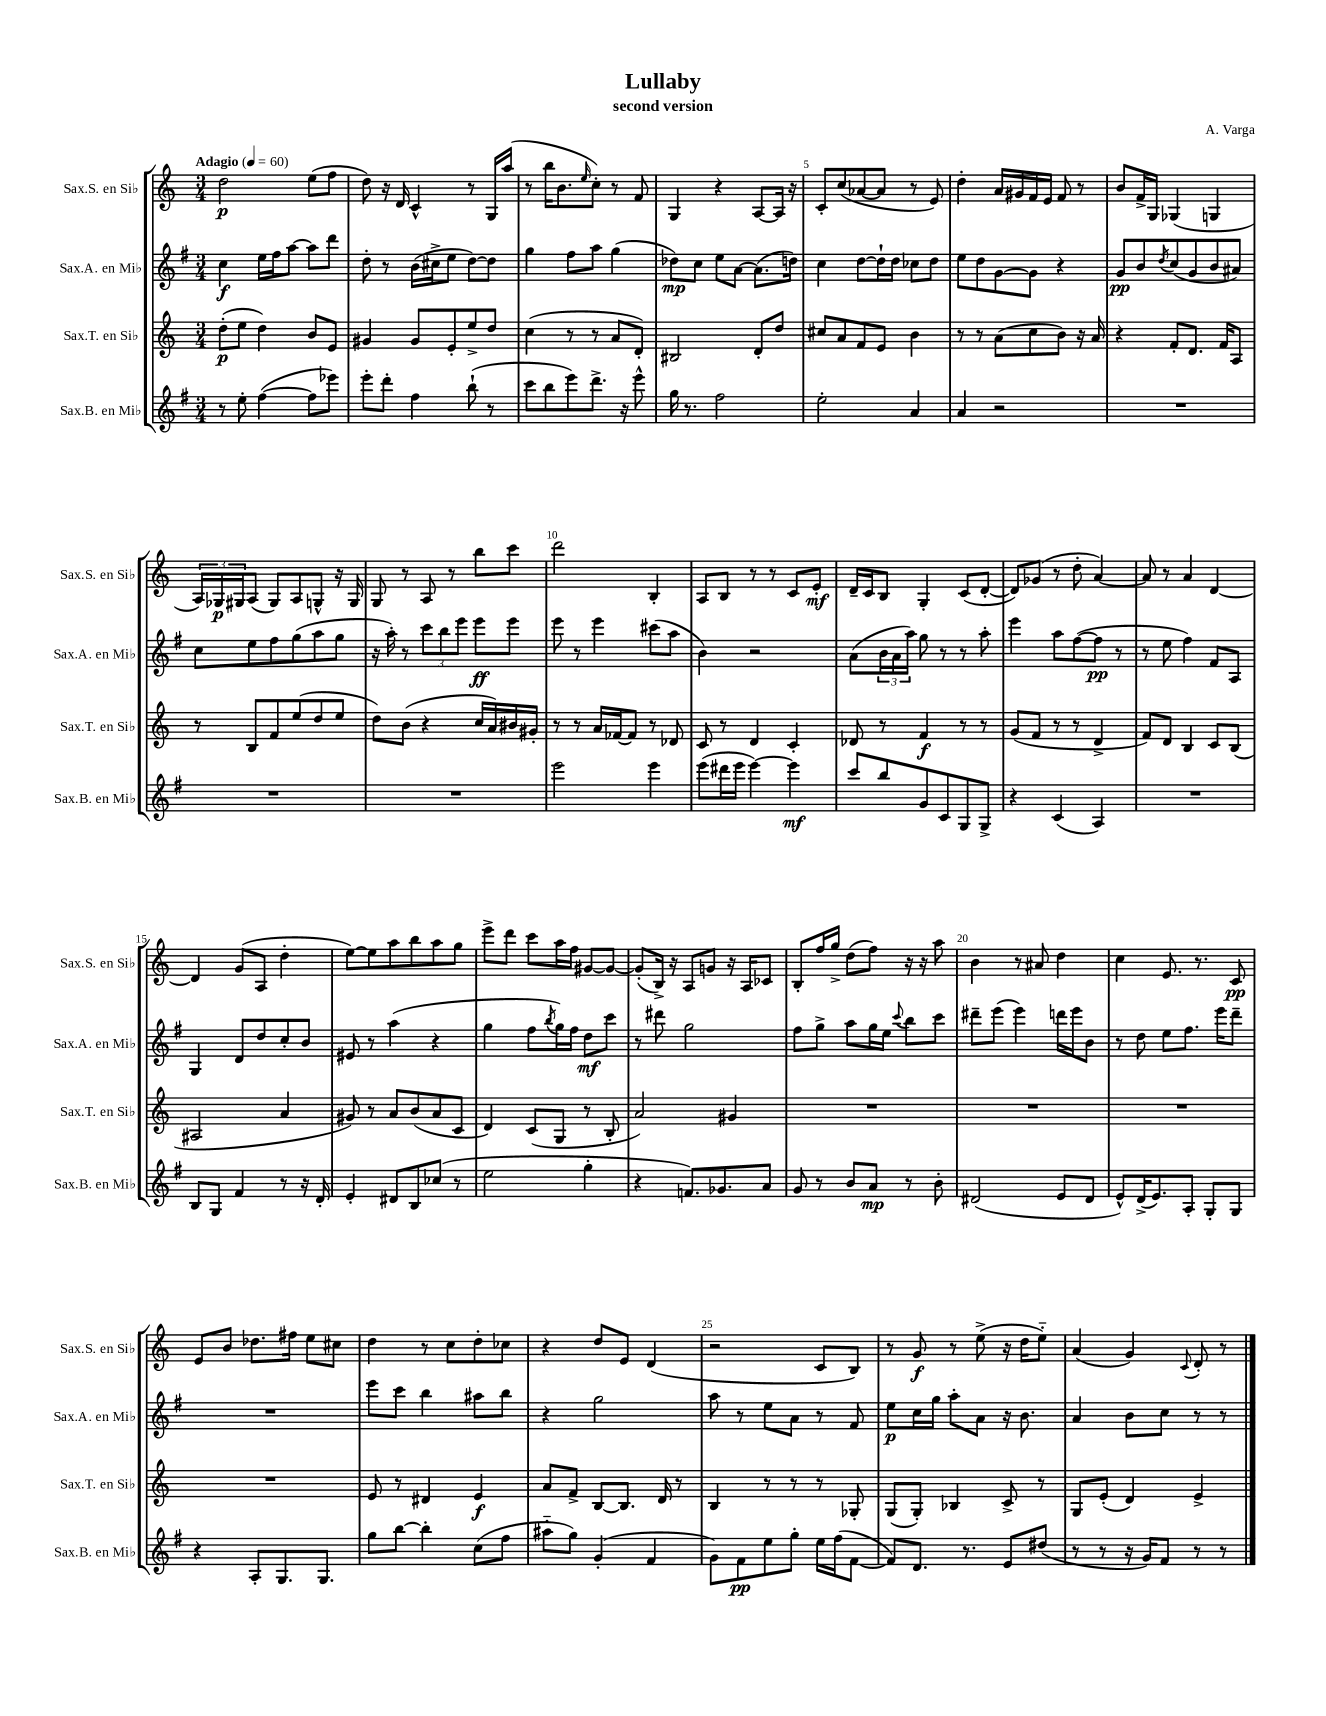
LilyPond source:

\header { title = "Lullaby" composer = "A. Varga" subtitle = "second version" }
<<
\new StaffGroup <<
\new Staff = "s0" \with { instrumentName = "Sax.S. en Sib" shortInstrumentName = "Sax.S. en Sib" } {
    \clef treble \key c \major \numericTimeSignature \time 3/4 \tempo "Adagio" 4 = 60
    d''2\p e''8( f''8 |
    d''8) r16 d'16 c'4-^ r8 g16 a''16( |
    r8 b''16 b'8. \grace { e''16 } c''8-.) r8 f'8 |
    g4 r4 a8~ a16 r16 |
    c'8-. c''8( aes'8~ aes'8 r8 e'8) |
    d''4-. a'16 gis'16 f'16 e'16 f'8 r8 |
    b'8 f'16-> g16 ges4( g4 |
    \tuplet 3/2 { a16) ges16\p gis16 } a8( gis8) a8 g8-^ r16 g16 |
    g8 r8 a8 r8 b''8 c'''8 |
    d'''2 b4-. |
    a8 b8 r8 r8 c'8 e'8-.\mf |
    d'16-- c'16 b8 g4-. c'8( d'8~-. |
    d'8) ges'8( r8 d''8-. a'4~) |
    a'8 r8 a'4 d'4~ |
    d'4 g'8( a8 d''4-. |
    e''8~) e''8 a''8 b''8 a''8 g''8 |
    e'''8-> d'''8 c'''8 a''16 f''16 gis'8~ gis'8~ |
    gis'8-.( b16->) r16 a8 g'8 r16 a16 ces'8 |
    b8-. f''16 g''16-> d''8( f''8) r16 r16 a''8 |
    b'4 r8 ais'8 d''4 |
    c''4 e'8. r8. c'8\pp |
    e'8 b'8 des''8. fis''16 e''8 cis''8 |
    d''4 r8 c''8 d''8-. ces''8 |
    r4 d''8 e'8 d'4( |
    r2 c'8 b8) |
    r8 g'8\f r8 e''8->( r16 d''16 e''8-_) |
    a'4( g'4) \appoggiatura { c'8 } d'8-. r8 \bar "|." |
}
\new Staff = "s1" \with { instrumentName = "Sax.A. en Mib" shortInstrumentName = "Sax.A. en Mib" } {
    \clef treble \key g \major \numericTimeSignature \time 3/4
    c''4\f e''16 fis''16 a''8~ a''8 d'''8 |
    d''8-. r8 b'16( cis''16-> e''8 d''8~) d''8 |
    g''4 fis''8 a''8 g''4( |
    des''8\mp) c''8 e''8 a'8~ a'8.( d''16) |
    c''4 d''8~ d''16-! d''16 ces''8 d''8 |
    e''8 d''8 g'8~ g'8 r4 |
    g'8\pp b'8 \acciaccatura { d''8 } c''8( g'8 b'8 ais'8) |
    c''8 e''8 fis''8 g''8( a''8 g''8 |
    r16 a''16-.) r8 \tuplet 3/2 { c'''8 b''8 e'''8 } e'''8\ff e'''8 |
    e'''8 r8 e'''4 cis'''8( a''8 |
    b'4) r2 |
    a'8( \tuplet 3/2 { b'16 a'16 a''16) } g''8 r8 r8 a''8-. |
    e'''4 a''8 fis''8~( fis''8\pp r8 |
    r8 e''8 fis''4) fis'8 a8 |
    g4 d'8 d''8 c''8-. b'8 |
    eis'8 r8 a''4( r4 |
    g''4 fis''8 \acciaccatura { b''8 } g''16) fis''16 d''8\mf c'''8 |
    r8 dis'''8 g''2 |
    fis''8 g''8-> a''8 g''16 e''16 \appoggiatura { c'''8 } b''8 c'''8 |
    dis'''8-- e'''8( e'''4) d'''16 e'''16 b'8 |
    r8 d''8 e''8 fis''8. e'''16 d'''8-- |
    R2. |
    e'''8 c'''8 b''4 ais''8 b''8 |
    r4 g''2 |
    a''8 r8 e''8 a'8 r8 fis'8 |
    e''8\p c''16 g''16 a''8-. a'8 r16 b'8. |
    a'4 b'8 c''8 r8 r8 \bar "|." |
}
\new Staff = "s2" \with { instrumentName = "Sax.T. en Sib" shortInstrumentName = "Sax.T. en Sib" } {
    \clef treble \key c \major \numericTimeSignature \time 3/4
    d''8-.\p( e''8 d''4) b'8 e'8 |
    gis'4 gis'8 e'8-. e''8-> d''8 |
    c''4( r8 r8 a'8 d'8-.) |
    bis2 d'8-. d''8 |
    cis''8 a'8 f'8 e'8 b'4 |
    r8 r8 a'8( c''8 b'8) r16 a'16 |
    r4 f'8-. d'8. f'16 a8 |
    r8 b8 f'8 e''8( d''8 e''8 |
    d''8) b'8( r4 c''16 a'16) bis'16 gis'16-. |
    r8 r8 a'16 fes'16~ fes'8 r8 des'8 |
    c'8 r8 d'4 c'4-. |
    des'8 r8 f'4\f r8 r8 |
    g'8( f'8 r8 r8 d'4-> |
    f'8) d'8 b4 c'8 b8( |
    ais2 a'4 |
    gis'8) r8 a'8 b'8( a'8 c'8 |
    d'4) c'8( g8 r8 b8-. |
    a'2) gis'4 |
    R2. |
    R2. |
    R2. |
    R2. |
    e'8 r8 dis'4 e'4\f |
    a'8 f'8-> b8~ b8. d'16 r8 |
    b4 r8 r8 r8 ges8-. |
    g8( g8-.) bes4 c'8-> r8 |
    g8 e'8-.( d'4) e'4-> \bar "|." |
}
\new Staff = "s3" \with { instrumentName = "Sax.B. en Mib" shortInstrumentName = "Sax.B. en Mib" } {
    \clef treble \key g \major \numericTimeSignature \time 3/4
    r8 e''8-. fis''4~( fis''8 ees'''8) |
    e'''8-. d'''8-. fis''4 b''8-!( r8 |
    c'''8 b''8 e'''8) d'''8.-> r16 e'''8-^ |
    g''16 r8. fis''2 |
    e''2-. a'4 |
    a'4 r2 |
    R2. |
    R2. |
    R2. |
    e'''2 e'''4 |
    e'''8( dis'''16 e'''16 e'''4~) e'''4\mf |
    c'''8 b''8 g'8 c'8 g8 g8-> |
    r4 c'4( a4) |
    R2. |
    b8 g8 fis'4 r8 r16 d'16-. |
    e'4-. dis'8 b8 ces''8( r8 |
    e''2 g''4-. |
    r4 f'8.) ges'8. a'8 |
    g'8 r8 b'8 a'8\mp r8 b'8-. |
    dis'2( e'8 dis'8 |
    e'8-^) d'16->( e'8.) a8-. g8-. g8 |
    r4 a8-. g8. g8. |
    g''8 b''8~ b''4-. c''8( fis''8 |
    ais''8-_ g''8) g'4-.( fis'4 |
    g'8) fis'8\pp e''8 g''8-. e''16 fis''16( fis'8~ |
    fis'8) d'8. r8. e'8 dis''8( |
    r8 r8 r16 g'16) fis'8 r8 r8 \bar "|." |
}
>>
>>
\layout { \context { \Score \override BarNumber.break-visibility = ##(#f #t #t) barNumberVisibility = #(every-nth-bar-number-visible 5) } }
